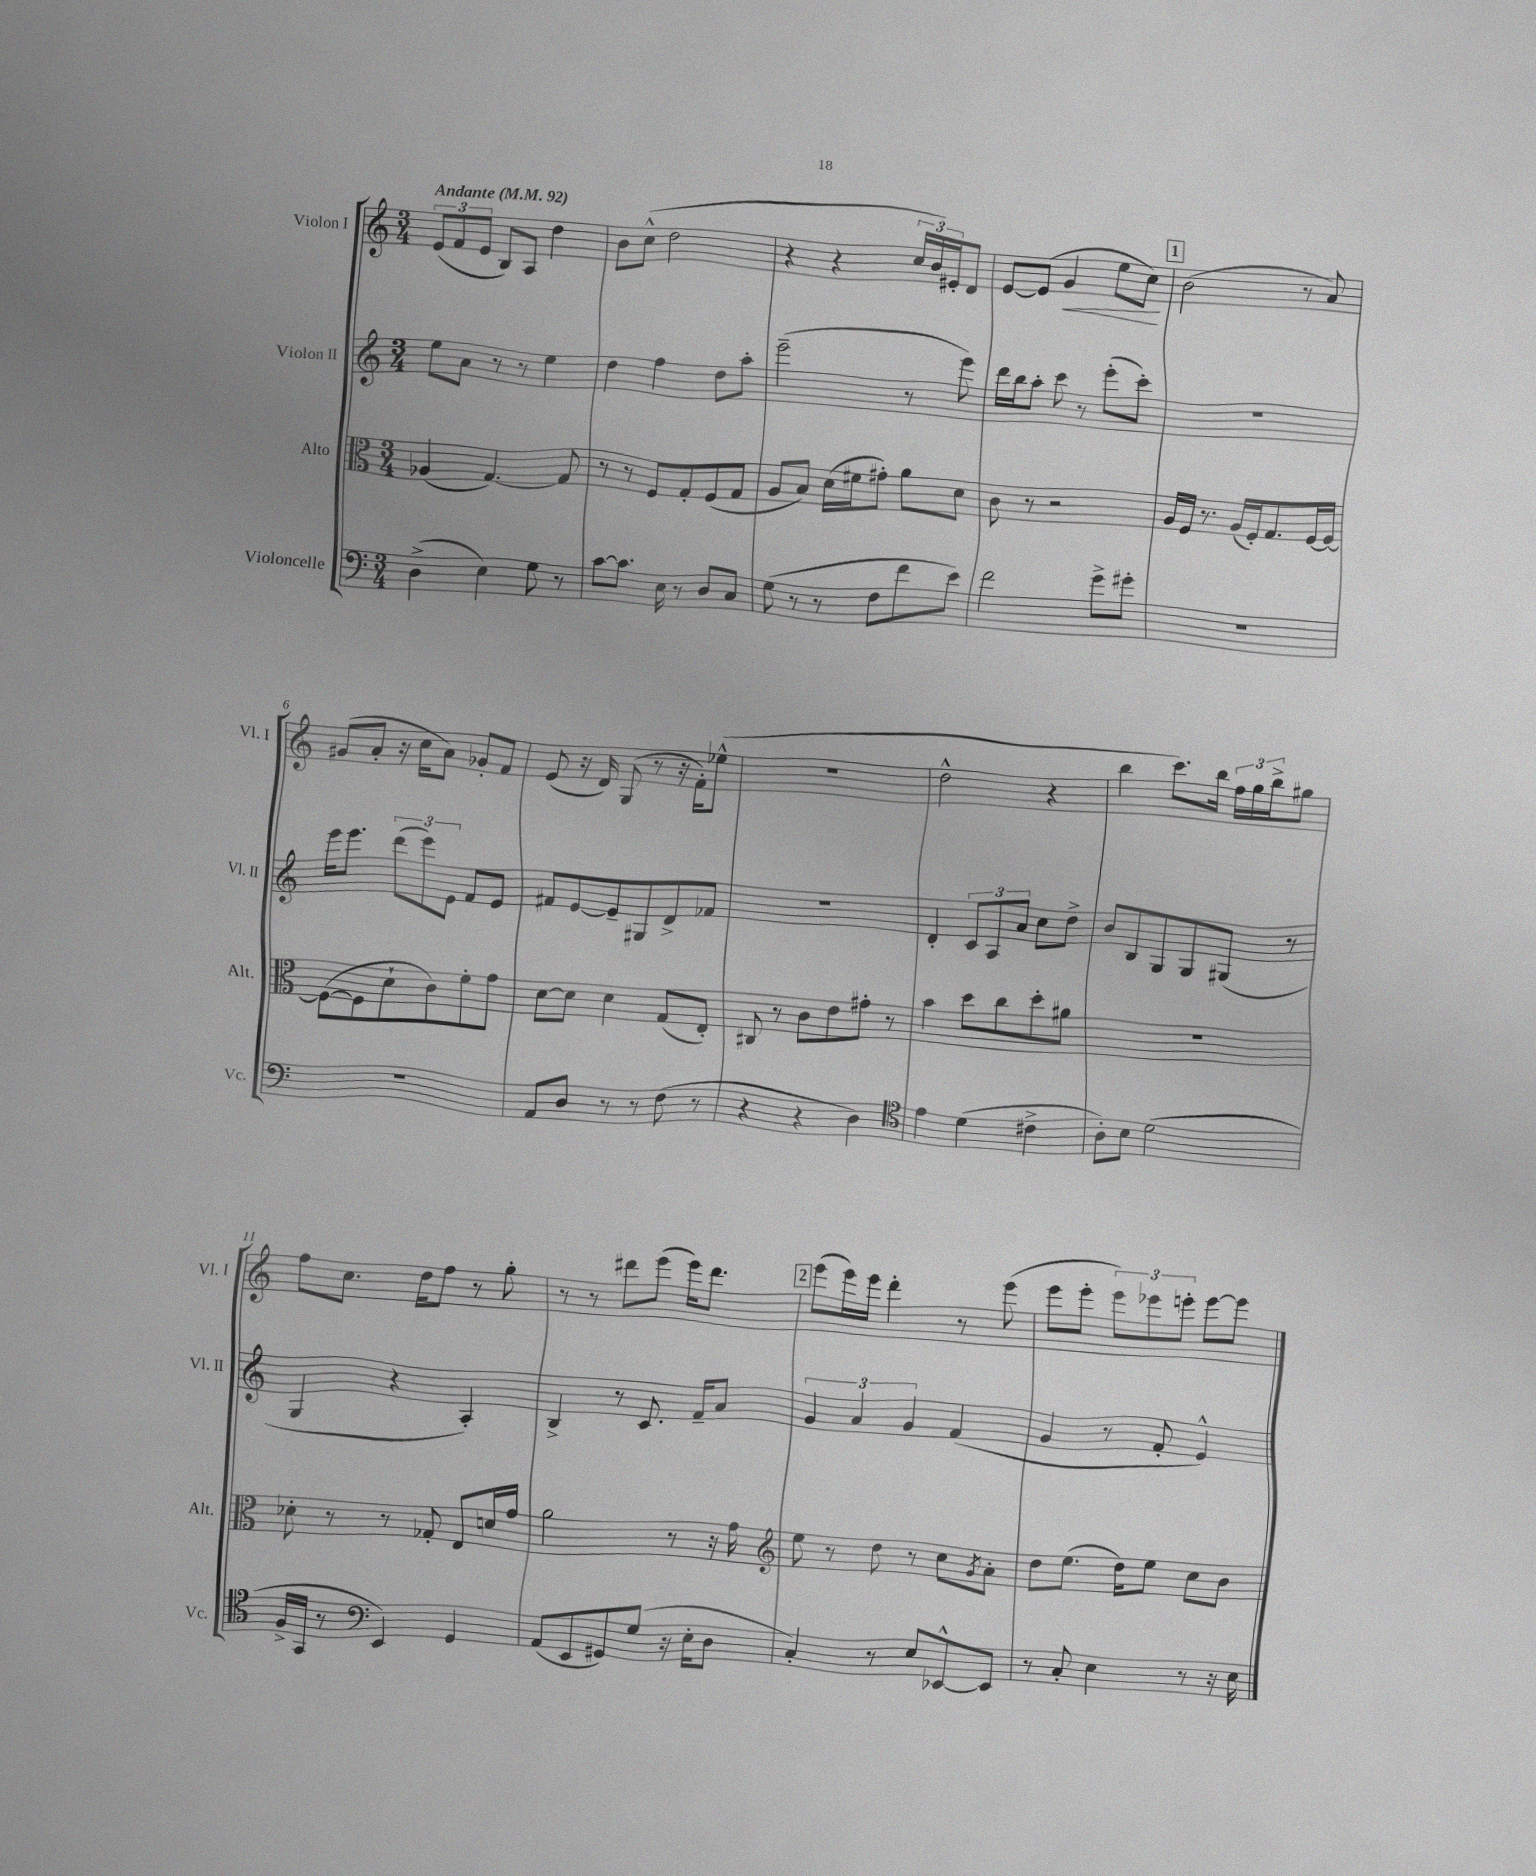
<<
\new StaffGroup <<
\new Staff = "s0" \with { instrumentName = "Violon I" shortInstrumentName = "Vl. I" } {
    \clef treble \key c \major \numericTimeSignature \time 3/4 \tempo "Andante" 4 = 92
    \tuplet 3/2 { e'8( f'8 e'8 } b8) a8 d''4 |
    b'8 c''8-^( d''2 |
    r4 r4 \tuplet 3/2 { c''16 b'16) eis'16-. } d'8 |
    e'8~ e'8( g'4\< e''8 c''8\!) |
    \mark \markup { \box "1" } b'2( r8 a'8) |
    gis'8( a'8-. r16 c''16 a'8) ges'8-. f'8 |
    e'8( r16 d'16) g8( r8 r16 f'16-.) ees''8-^( |
    R2. |
    d''2-^ r4 |
    b''4 c'''8.) b''16 \tuplet 3/2 { f''16 g''16 b''16-> } gis''8 |
    f''8 c''8. d''16 f''8 r8 g''8-. |
    r8 r8 dis'''8 e'''8( e'''16) dis'''8. |
    \mark \markup { \box "2" } e'''8( e'''16) e'''16 d'''4-. r8 e'''8( |
    e'''8 e'''8-. \tuplet 3/2 { e'''8) ees'''8 e'''8-. } e'''8~ e'''8 \bar "|." |
}
\new Staff = "s1" \with { instrumentName = "Violon II" shortInstrumentName = "Vl. II" } {
    \clef treble \key c \major \numericTimeSignature \time 3/4
    e''8 a'8 r8 r8 e''4 |
    d''4 f''4 d''8 a''8-. |
    e'''2--( r8 e'''8) |
    d'''16 b''16 a''8-. c'''8 r8 e'''8-.( c'''8-.) |
    \mark \markup { \box "1" } R2. |
    e'''16 e'''8. \tuplet 3/2 { d'''8( e'''8) e'8 } f'8 e'8 |
    fis'8 e'8~ e'8-- gis8 d'8-> fes'8 |
    R2. |
    d'4-. \tuplet 3/2 { c'8 a8 a'8 } c''8 d''8-> |
    b'8 b8 g8 g8 gis8( r8 |
    g4 r4 a4-.) |
    b4-> r8 c'8. f'16-- a'8 |
    \mark \markup { \box "2" } \tuplet 3/2 { g'4 a'4 g'4 } f'4( |
    g'4 r8 f'8-. e'4-^) \bar "|." |
}
\new Staff = "s2" \with { instrumentName = "Alto" shortInstrumentName = "Alt." } {
    \clef alto \key c \major \numericTimeSignature \time 3/4
    aes4( g4.~) g8 |
    r8 r8 f8 g8-. f8( g8 |
    a8 b8) d'16( fis'16 gis'8-.) a'8 d'8 |
    c'8 r8 r2 |
    \mark \markup { \box "1" } a16 f16 r8. a16( f16-.) g8. f16~ f16~ |
    f8~( f8 d'8-! c'8) f'8-. g'8 |
    d'8~ d'8 d'4 g8( e8-.) |
    cis8 r8 c'8 e'8 gis'8-. r8 |
    b'4 d''8 c''8 d''8-. ais'8 |
    R2. |
    des'8-. r8 r8 ges8-. e8 d'16 g'16 |
    a'2 r8 r16 g'16 |
    \mark \markup { \box "2" } \clef treble e''8 r8 d''8 r8 c''8 \acciaccatura { g'8 } a'8-. |
    d''8 e''8.( d''16) e''8 c''8 b'8 \bar "|." |
}
\new Staff = "s3" \with { instrumentName = "Violoncelle" shortInstrumentName = "Vc." } {
    \clef bass \key c \major \numericTimeSignature \time 3/4
    d4->( e4) g8 r8 |
    c'8~ c'8. e16 r8 d8 c8 |
    g8( r8 r8 f8 f'8 e'8) |
    f'2 g'8-> gis'8-. |
    \mark \markup { \box "1" } R2. |
    R2. |
    a,8 d8 r8 r8 f8( r8 |
    r4 r4 d4) |
    \clef tenor e'4 d'4( cis'4-> |
    a8-.) b8 d'2( |
    f16-> g,16 r8 \clef bass e,4) g,4 |
    a,8( e,8 gis,8) g8( r16 e16-. d8 |
    \mark \markup { \box "2" } c4-.) r8 e8 ees,8~-^ ees,8 |
    r8 c8-. e4 r8 r16 e16 \bar "|." |
}
>>
>>
